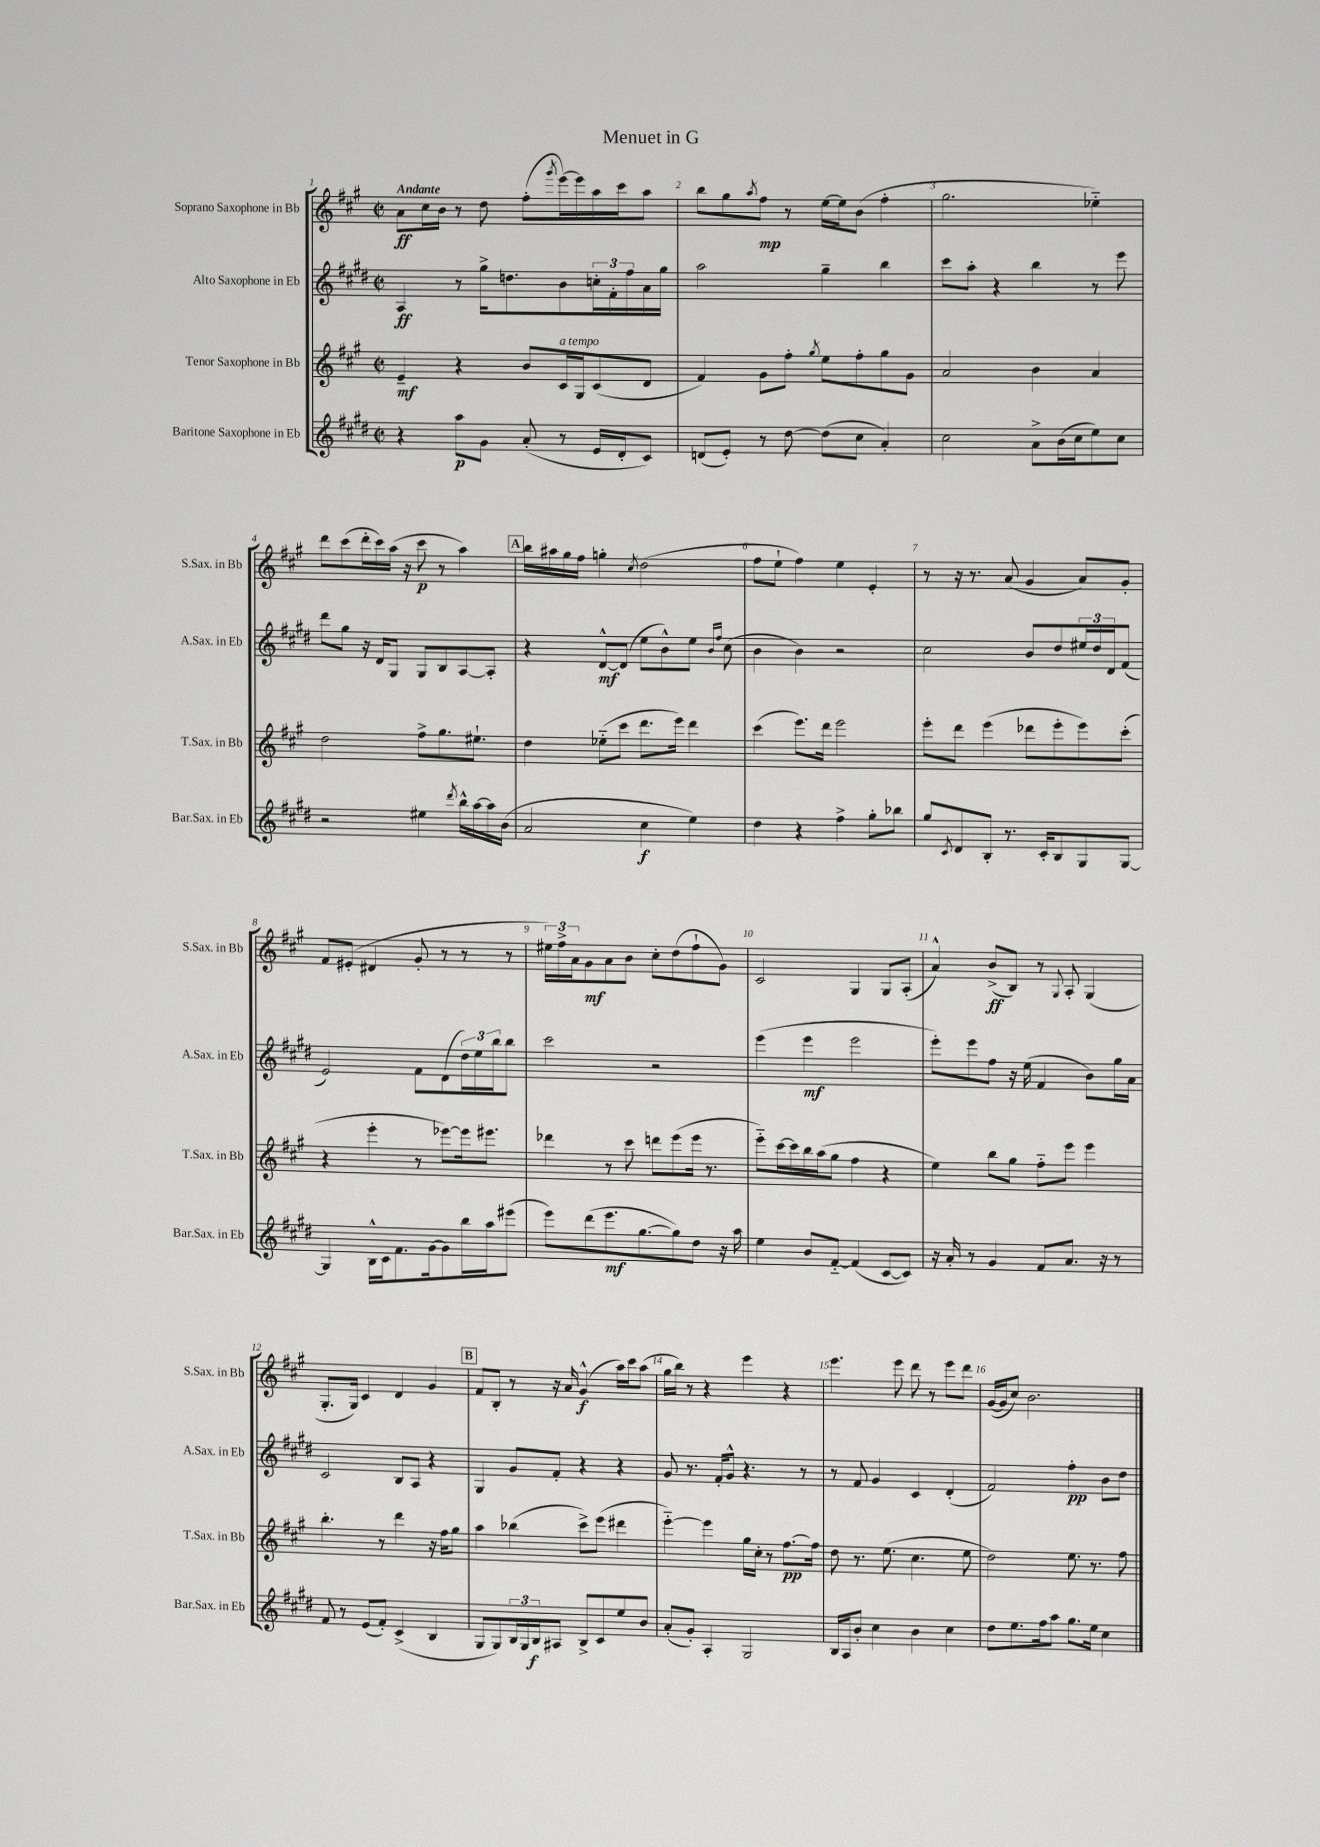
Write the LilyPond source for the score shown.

\header { title = "Menuet in G" }
<<
\new StaffGroup <<
\new Staff = "s0" \with { instrumentName = "Soprano Saxophone in Bb" shortInstrumentName = "S.Sax. in Bb" } {
    \clef treble \key a \major \defaultTimeSignature \time 2/2 \tempo "Andante"
    a'8\ff cis''16 b'16 r8 d''8 fis''8-.( \acciaccatura { gis'''8 } e'''16~) e'''16 a''16 cis'''16 a''8 |
    b''8 gis''8 \acciaccatura { a''8 } fis''8\mp r8 e''16~ e''16 b'8( fis''4-. |
    gis''2. ees''4-_) |
    d'''8 cis'''8( d'''16-. cis'''16) a''16( r16 cis'''8\p r8 a''4) |
    \mark \markup { \box "A" } b''16 ais''16 gis''16 fis''16 g''4-. \acciaccatura { cis''8 } d''2( |
    fis''8 e''8-! fis''4) e''4 e'4-. |
    r8 r16 r8. a'8( gis'4 a'8) gis'8-. |
    fis'8 eis'8-.( dis'4 gis'8-. r8 r8 r8 |
    \tuplet 3/2 { eis''16) fis''16-> a'16 } gis'8\mf a'8 b'8 cis''8-. d''8( fis''8-! gis'8) |
    cis'2 gis4 gis8 a8-.( |
    a'4-^) b'8->\ff( b8) r8 \appoggiatura { gis8 } a8-. gis4( |
    gis8.-. gis16) cis'4 d'4 gis'4 |
    \mark \markup { \box "B" } fis'8 b8-. r8 r16 a'16 gis'4-^\f( a''16) cis'''16 a''8( |
    gis''16 b''16) r8 r4 e'''4 r4 |
    e'''4. e'''8 d'''8 r8 e'''8 d'''8 |
    gis'16~( gis'16 cis''8) b'2. \bar "|." |
}
\new Staff = "s1" \with { instrumentName = "Alto Saxophone in Eb" shortInstrumentName = "A.Sax. in Eb" } {
    \clef treble \key e \major \defaultTimeSignature \time 2/2
    a4\ff r8 gis''16-> d''8. b'8 \tuplet 3/2 { c''16-. fis'16-. fis''16 } a'16 gis''16 |
    a''2 gis''4-- b''4 |
    cis'''8 a''8-. r4 b''4 r8 e'''8 |
    dis'''8 gis''8 r16 dis'16 gis8 gis8 b8 a8~ a8-. |
    \mark \markup { \box "A" } r4 dis'8~-^\mf dis'8( e''8 b'8-^) e''8 \grace { b'16 fis''16 } cis''8( |
    b'4 b'4) r2 |
    cis''2 b'8 dis''8 \tuplet 3/2 { eis''16 dis''16 dis'16 } fis'8( |
    e'2) fis'8 dis'8( \tuplet 3/2 { dis''16) e''16 b''16 } b''8 |
    cis'''2 r2 |
    e'''4( e'''4\mf e'''2 |
    e'''8-.) e'''8 fis''8 r16 e''16( fis'4 b'8) gis''16 a'16 |
    cis'2 b8 a8 r4 |
    \mark \markup { \box "B" } gis4 gis'8 fis'8-. r4 r4 |
    gis'8 r8. fis'16-. gis'8-^ r4. r8 |
    r8 fis'8 gis'4 cis'4 dis'4-.( |
    fis'2) fis''4-.\pp b'8 dis''8 \bar "|." |
}
\new Staff = "s2" \with { instrumentName = "Tenor Saxophone in Bb" shortInstrumentName = "T.Sax. in Bb" } {
    \clef treble \key a \major \defaultTimeSignature \time 2/2
    e'4--\mf r4 b'8 cis'16^\markup { \italic "a tempo" } gis16 cis'8( d'8 |
    fis'4) gis'8 fis''8-. \acciaccatura { gis''8 } e''8 fis''8-. gis''8 gis'8 |
    a'2 b'4 a'4 |
    d''2 fis''8-> gis''8. eis''8.-! |
    \mark \markup { \box "A" } d''4 ees''8-_( cis'''8 d'''8. e'''16) d'''4 |
    cis'''4( e'''8.) d'''16 e'''2 |
    e'''8-. d'''8 e'''4( des'''8 e'''8-. e'''8) cis'''8-.( |
    r4 e'''4-. r8 ees'''8~) ees'''16 eis'''8. |
    des'''4 r8 cis'''8 d'''8 e'''8( e'''16 r8. |
    e'''8-_) cis'''16~ cis'''16 b''16 a''16( gis''8 fis''4 r4 |
    e''4) b''8 gis''8 fis''8-_ e'''8 e'''4 |
    b''4.-. r8 d'''4 r16 fis''16 gis''8 |
    \mark \markup { \box "B" } a''4 bes''4( cis'''8->) e'''8( dis'''4 |
    e'''4~-_) e'''4 gis''16 cis''16-. r8 fis''8.~\pp fis''16 |
    d''8 r8. e''8.( cis''4. e''8 |
    d''2) e''8. r8. fis''8 \bar "|." |
}
\new Staff = "s3" \with { instrumentName = "Baritone Saxophone in Eb" shortInstrumentName = "Bar.Sax. in Eb" } {
    \clef treble \key e \major \defaultTimeSignature \time 2/2
    r4 a''8\p gis'8 a'8-.( r8 e'16 dis'16-. cis'8) |
    d'8( e'8-.) r8 dis''8~ dis''8( cis''8 a'4-.) |
    cis''2 a'8-> b'16( cis''16 e''8) cis''8 |
    r2 eis''4 \acciaccatura { dis'''8 } b''16-^ a''16~ a''16 b'16( |
    \mark \markup { \box "A" } a'2 cis''4\f e''4) |
    dis''4 r4 fis''4-> gis''8-. bes''8 |
    gis''8 \acciaccatura { cis'8 } dis'8 b8-. r8. cis'16-. b8 gis8 gis8~ |
    gis4 b16-^ cis'16 fis'8. gis'16~ gis'8 b''16 a''16 eis'''8( |
    e'''8) dis'''8( e'''8.\mf gis''8.~ gis''8) dis''8 r16 a''16 |
    e''4 b'8 fis'8~-_ fis'4( cis'8~ cis'8) |
    r16 a'16-. r8 gis'4 fis'8 a'8. r16 r8 |
    fis'8 r8 e'8( fis'8-.) cis'4->( b4 |
    \mark \markup { \box "B" } gis8 gis8) \tuplet 3/2 { b16 gis16 b16\f } ais8 b8-> cis'8 e''8 b'8 |
    a'8-.( gis'8-.) a4-. gis2 |
    b16 a16 b'8-. cis''4 b'4 cis''4 |
    dis''8 e''8. fis''16 a''8 gis''8. e''16 cis''4 \bar "|." |
}
>>
>>
\layout { \context { \Score \override BarNumber.break-visibility = ##(#f #t #t) barNumberVisibility = #all-bar-numbers-visible } }
